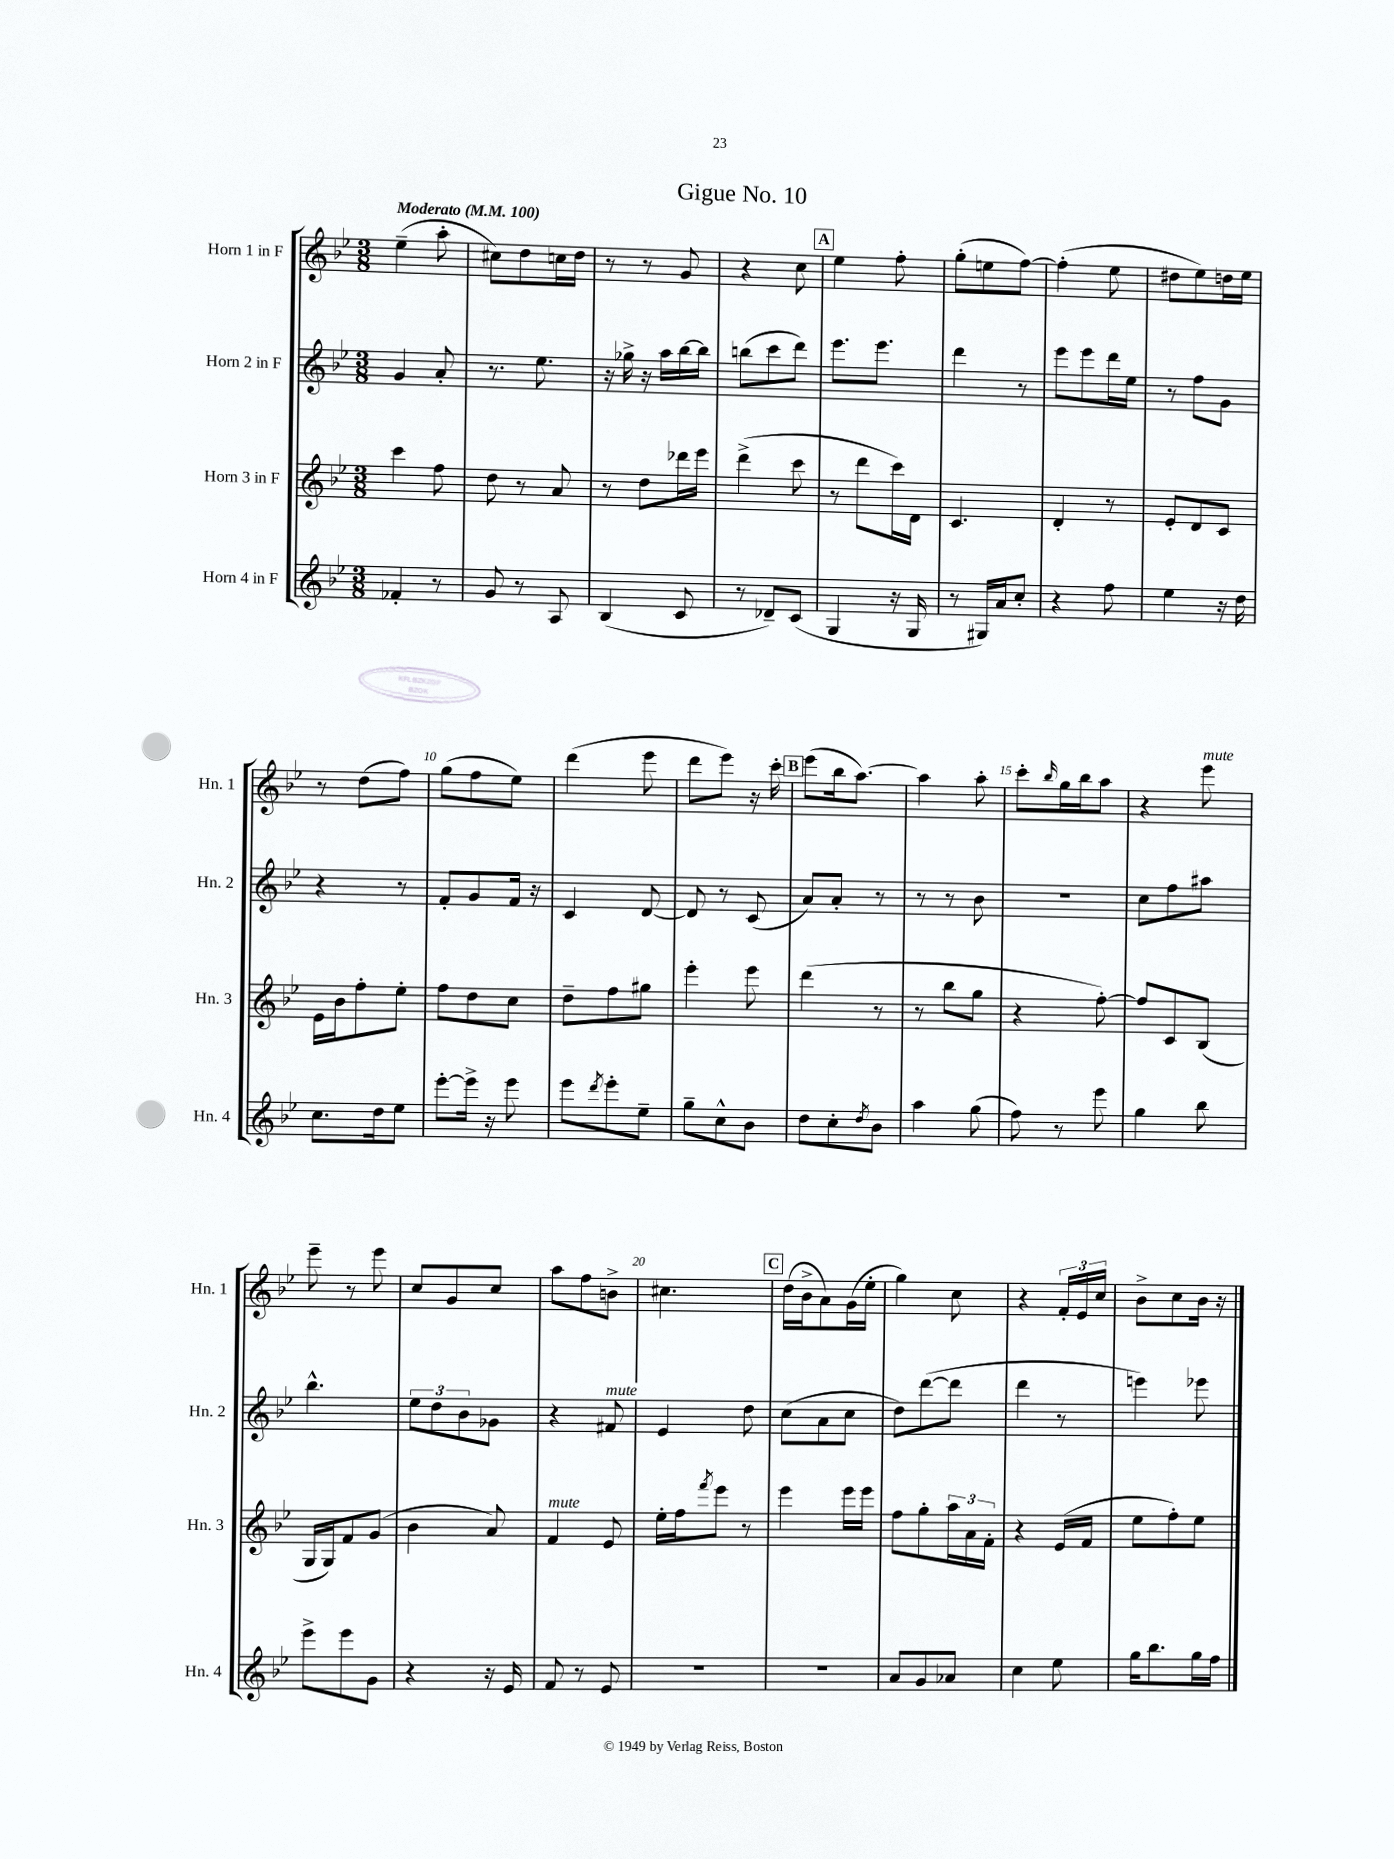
\header { title = "Gigue No. 10" }
<<
\new StaffGroup <<
\new Staff = "s0" \with { instrumentName = "Horn 1 in F" shortInstrumentName = "Hn. 1" } {
    \clef treble \key bes \major \numericTimeSignature \time 3/8 \tempo "Moderato" 4 = 100
    ees''4--( a''8-. |
    cis''8) d''8 c''16 d''16 |
    r8 r8 g'8 |
    r4 c''8 |
    \mark \markup { \box "A" } ees''4 f''8-. |
    g''8-.( e''8 f''8~) |
    f''4-.( ees''8 |
    dis''8 ees''8) d''16 ees''16 |
    r8 d''8( f''8) |
    g''8( f''8 ees''8) |
    d'''4( ees'''8 |
    d'''8 ees'''8) r16 c'''16-. |
    \mark \markup { \box "B" } ees'''8( bes''16 a''8.~) |
    a''4 a''8-. |
    c'''8-. \grace { bes''16 } g''16 bes''16 a''8 |
    r4 ees'''8^\markup { \italic "mute" } |
    ees'''8-- r8 ees'''8 |
    c''8 g'8 c''8 |
    a''8 f''8 b'8-> |
    cis''4. |
    \mark \markup { \box "C" } d''16( bes'16-> a'8) g'16( ees''16-. |
    g''4) c''8 |
    r4 \tuplet 3/2 { f'16-. ees'16 c''16 } |
    bes'8-> c''8 bes'16 r16 \bar "|." |
}
\new Staff = "s1" \with { instrumentName = "Horn 2 in F" shortInstrumentName = "Hn. 2" } {
    \clef treble \key bes \major \numericTimeSignature \time 3/8
    g'4 a'8-. |
    r8. ees''8. |
    r16 ges''16-> r16 a''16 bes''16~ bes''16 |
    b''8( c'''8 d'''8) |
    \mark \markup { \box "A" } ees'''8. ees'''8. |
    d'''4 r8 |
    ees'''8 ees'''8 d'''16 ees''16 |
    r8 f''8 g'8 |
    r4 r8 |
    f'8-. g'8 f'16 r16 |
    c'4 d'8~ |
    d'8 r8 c'8( |
    \mark \markup { \box "B" } a'8) a'8-. r8 |
    r8 r8 bes'8 |
    R4. |
    c''8 f''8 ais''8 |
    bes''4.-^ |
    \tuplet 3/2 { ees''8 d''8 bes'8 } ges'8 |
    r4 fis'8^\markup { \italic "mute" } |
    ees'4 d''8 |
    \mark \markup { \box "C" } c''8( a'8 c''8 |
    d''8) d'''8~( d'''8 |
    d'''4 r8 |
    e'''4) ees'''8 \bar "|." |
}
\new Staff = "s2" \with { instrumentName = "Horn 3 in F" shortInstrumentName = "Hn. 3" } {
    \clef treble \key bes \major \numericTimeSignature \time 3/8
    c'''4 f''8 |
    d''8 r8 a'8 |
    r8 d''8 des'''16 ees'''16 |
    d'''4->( c'''8 |
    \mark \markup { \box "A" } r8 d'''8 c'''16) d'16 |
    c'4. |
    d'4-. r8 |
    ees'8-. d'8 c'8 |
    ees'16 bes'16 f''8-. ees''8-. |
    f''8 d''8 c''8 |
    d''8-- f''8 gis''8 |
    ees'''4-. ees'''8 |
    \mark \markup { \box "B" } d'''4( r8 |
    r8 bes''8 g''8 |
    r4 f''8~-.) |
    f''8 c'8 bes8( |
    g16 g16) f'8 g'8( |
    bes'4 a'8) |
    f'4^\markup { \italic "mute" } ees'8 |
    ees''16-. f''16 \acciaccatura { f'''8 } ees'''8 r8 |
    \mark \markup { \box "C" } ees'''4 ees'''16 ees'''16 |
    f''8 g''8-. \tuplet 3/2 { a''16 a'16 f'16-. } |
    r4 ees'16( f'16 |
    ees''8 f''8-.) ees''8 \bar "|." |
}
\new Staff = "s3" \with { instrumentName = "Horn 4 in F" shortInstrumentName = "Hn. 4" } {
    \clef treble \key bes \major \numericTimeSignature \time 3/8
    fes'4-. r8 |
    g'8 r8 a8 |
    bes4( c'8 |
    r8 des'8--) c'8( |
    \mark \markup { \box "A" } g4 r16 g16 |
    r8 gis16) a'16 c''8-. |
    r4 f''8 |
    ees''4 r16 d''16 |
    c''8. d''16 ees''8 |
    ees'''8~-. ees'''16-> r16 ees'''8 |
    ees'''8 \acciaccatura { d'''8 } ees'''8-. ees''8-- |
    g''8-- c''8-^ bes'8 |
    \mark \markup { \box "B" } d''8 c''8-. \acciaccatura { d''8 } bes'8 |
    a''4 g''8( |
    f''8) r8 ees'''8 |
    g''4 bes''8 |
    ees'''8-> ees'''8 g'8 |
    r4 r16 ees'16 |
    f'8 r8 ees'8 |
    R4. |
    \mark \markup { \box "C" } R4. |
    a'8 g'8 aes'8 |
    c''4 ees''8 |
    g''16 bes''8. g''16 f''16 \bar "|." |
}
>>
>>
\layout { \context { \Score \override BarNumber.break-visibility = ##(#f #t #t) barNumberVisibility = #(every-nth-bar-number-visible 5) } }
